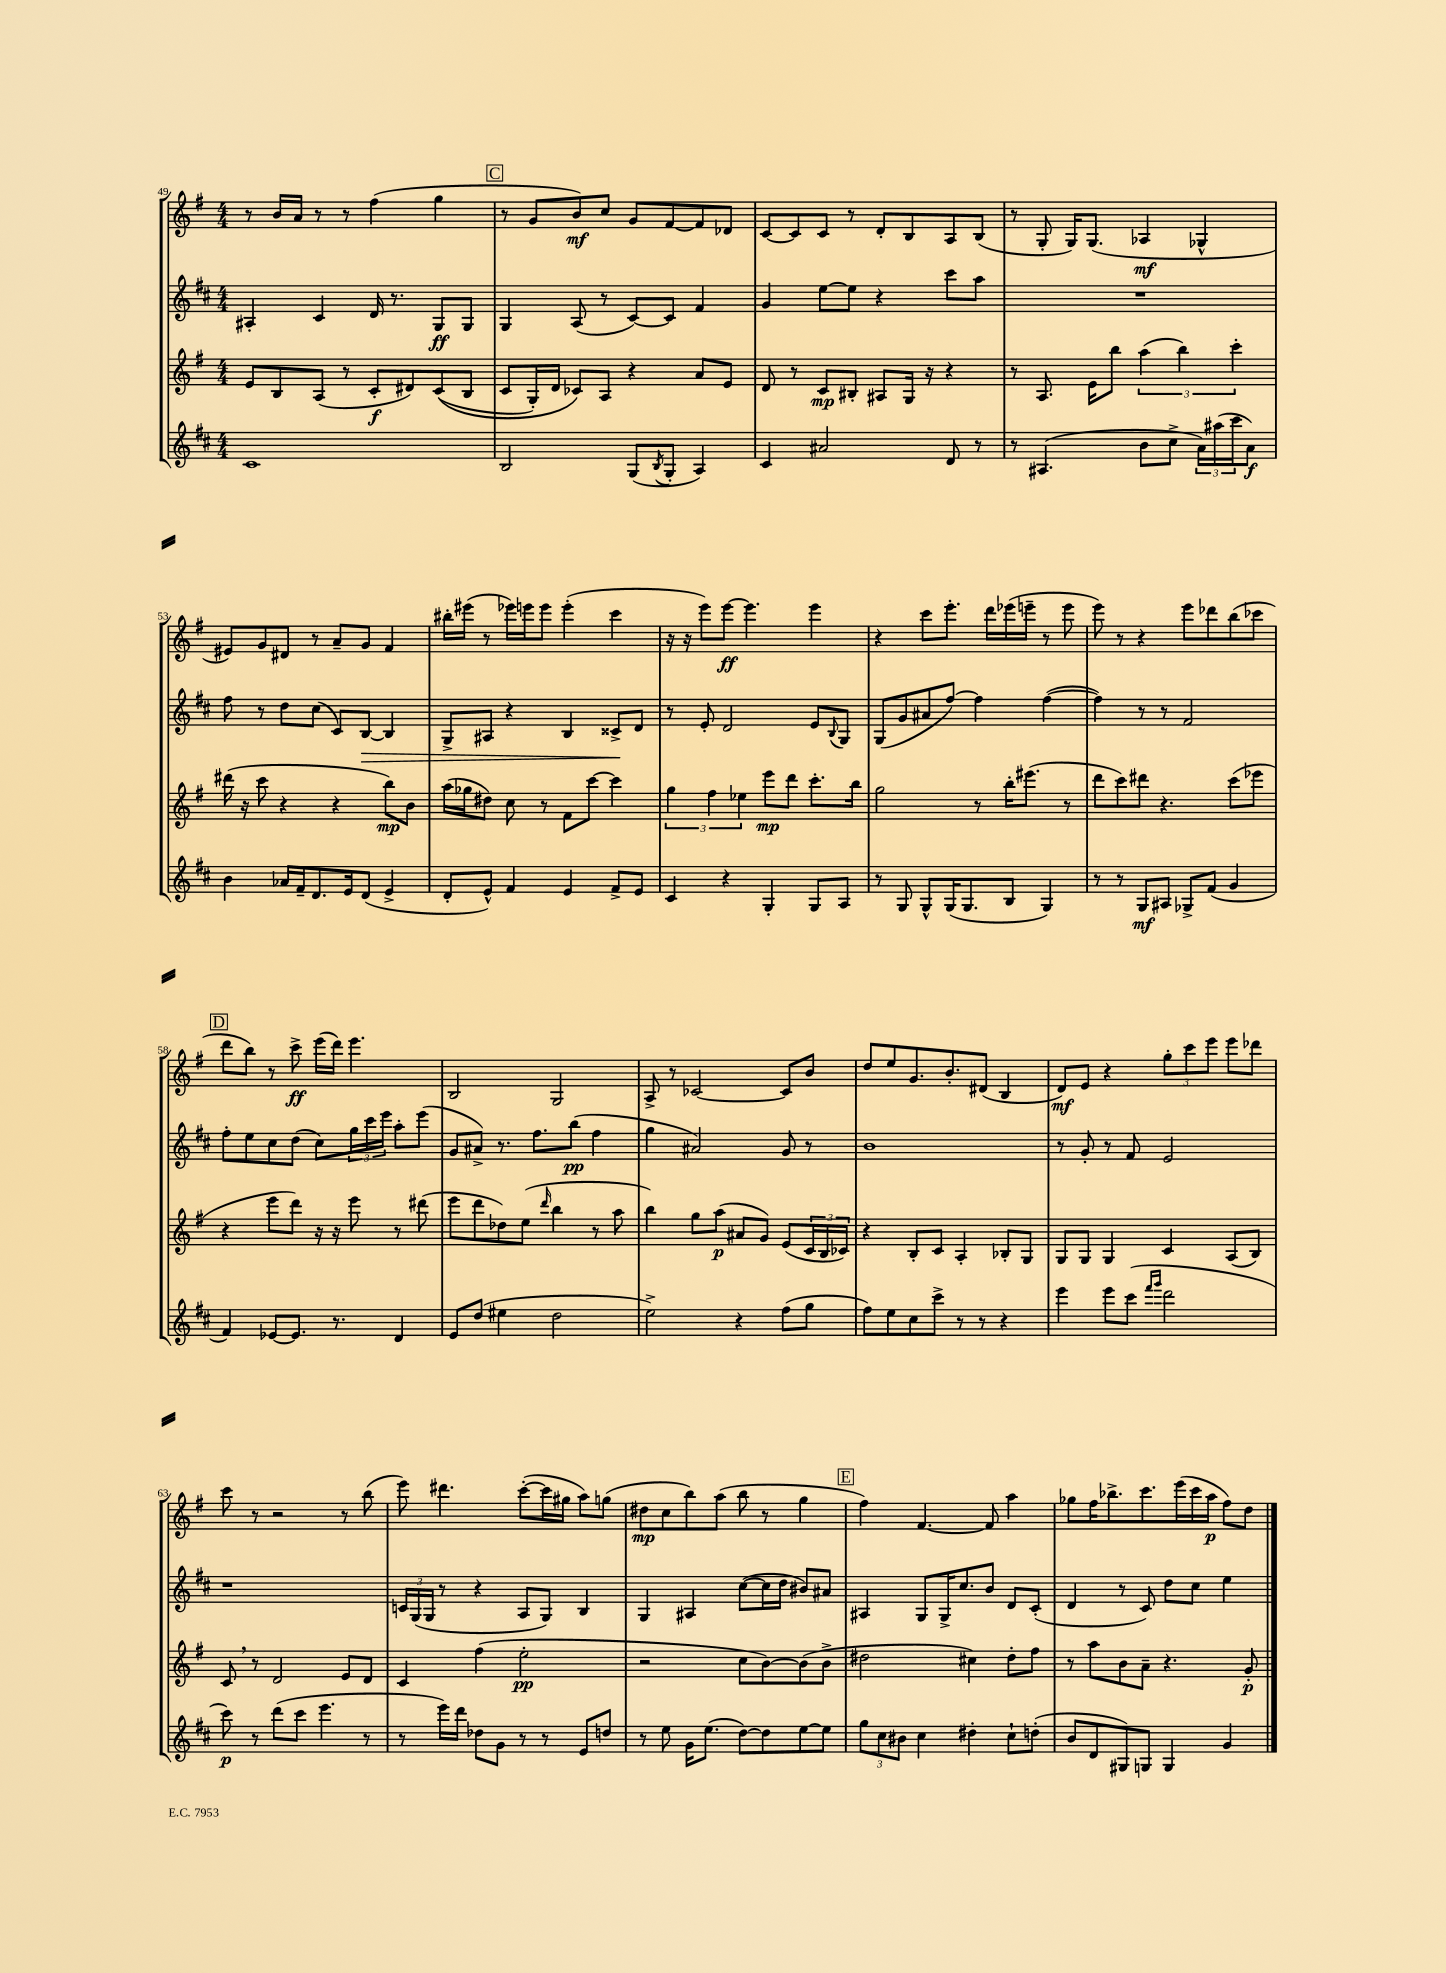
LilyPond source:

<<
\new StaffGroup <<
\new Staff = "s0" {
    \clef treble \key g \major \numericTimeSignature \time 4/4
    r8 b'16 a'16 r8 r8 fis''4( g''4 |
    \mark \markup { \box "C" } r8 g'8 b'8\mf) c''8 g'8 fis'8~ fis'8 des'8 |
    c'8~ c'8 c'8 r8 d'8-. b8 a8 b8( |
    r8 g8-. g16) g8.( aes4\mf ges4-^ |
    eis'8) g'8 dis'8 r8 a'8-- g'8 fis'4 |
    bis''16-. eis'''16( r8 ees'''16) e'''16 e'''8 e'''4-.( c'''4 |
    r16 r16 e'''8) e'''8~\ff e'''4. e'''4 |
    r4 c'''8 e'''8.-. d'''16 ees'''16( e'''16-- r8 e'''8 |
    e'''8) r8 r4 e'''8 des'''8 b''8( ces'''8 |
    \mark \markup { \box "D" } d'''8 b''8) r8 c'''8->\ff e'''16( d'''16) e'''4. |
    b2 g2 |
    a8-> r8 ces'2~ ces'8 b'8 |
    d''8 e''8 g'8. b'8.-. dis'8( b4 |
    d'8\mf) e'8 r4 \tuplet 3/2 { g''8-. c'''8 e'''8 } e'''8 des'''8 |
    c'''8 r8 r2 r8 b''8( |
    e'''8) dis'''4. c'''8~-.( c'''16 gis''16 a''8) g''8( |
    dis''8\mp c''8 b''8) a''8( b''8 r8 g''4 |
    \mark \markup { \box "E" } fis''4) fis'4.~ fis'8 a''4 |
    ges''8 fis''16 bes''8.-> c'''8. e'''16( c'''16 a''16\p fis''8) d''8 \bar "|." |
}
\new Staff = "s1" {
    \clef treble \key d \major \numericTimeSignature \time 4/4
    ais4-. cis'4 d'16 r8. g8\ff g8 |
    \mark \markup { \box "C" } g4 a8( r8 cis'8~) cis'8 fis'4 |
    g'4 e''8~ e''8 r4 cis'''8 a''8 |
    R1 |
    fis''8 r8 d''8 cis''8( cis'8) b8~\> b4 |
    g8-> ais8 r4 b4 cisis'8->\! d'8 |
    r8 e'8-. d'2 e'8 \appoggiatura { b8 } g8 |
    g8( g'8 ais'8 fis''8~) fis''4 fis''4~( |
    fis''4) r8 r8 fis'2 |
    \mark \markup { \box "D" } fis''8-. e''8 cis''8 d''8( cis''8) \tuplet 3/2 { g''16 cis'''16 e'''16 } a''8-. e'''8( |
    g'8 ais'8->) r8. fis''8. b''8\pp( fis''4 |
    g''4 ais'2) g'8 r8 |
    b'1 |
    r8 g'8-. r8 fis'8 e'2 |
    r1 |
    \tuplet 3/2 { c'16 g16( g16 } r8 r4 a8 g8) b4 |
    g4 ais4 cis''8~( cis''16 d''16 bis'8) ais'8 |
    \mark \markup { \box "E" } ais4 g8 g16-> cis''8. b'8 d'8 cis'8-.( |
    d'4 r8 cis'8) d''8 cis''8 e''4 \bar "|." |
}
\new Staff = "s2" {
    \clef treble \key g \major \numericTimeSignature \time 4/4
    e'8 b8 a8( r8 c'8-.\f dis'8) c'8(\( b8 |
    \mark \markup { \box "C" } c'8 g16-.) d'16 ces'8\) a8 r4 a'8 e'8 |
    d'8 r8 c'8\mp bis8-. ais8 g16 r16 r4 |
    r8 a8. e'16 b''8 \tuplet 3/2 { a''4( b''4) c'''4-. } |
    dis'''16( r16 c'''8 r4 r4 b''8\mp) b'8 |
    a''16( ges''16 dis''8) c''8 r8 fis'8 c'''8~ c'''4 |
    \tuplet 3/2 { g''4 fis''4 ees''4 } e'''8\mp d'''8 c'''8.-. b''16 |
    g''2 r8 b''16-. eis'''8.( r8 |
    d'''8 c'''8) dis'''8 r4. c'''8( ees'''8 |
    \mark \markup { \box "D" } r4 e'''8 d'''8) r16 r16 e'''8 r8 dis'''8( |
    e'''8 d'''8 des''8) e''8( \grace { d'''16 } b''4 r8 a''8 |
    b''4) g''8 a''8\p( ais'8 g'8) e'8( \tuplet 3/2 { c'16 b16 ces'16) } |
    r4 b8-. c'8 a4-. bes8-. g8 |
    g8 g8 g4 c'4 a8( b8) |
    c'8 \breathe r8 d'2 e'8 d'8 |
    c'4 fis''4( e''2-.\pp |
    r2 c''8 b'8~) b'8( b'8-> |
    \mark \markup { \box "E" } dis''2 cis''4) dis''8-. fis''8 |
    r8 a''8 b'8 a'8-- r4. g'8-.\p \bar "|." |
}
\new Staff = "s3" {
    \clef treble \key d \major \numericTimeSignature \time 4/4
    cis'1 |
    \mark \markup { \box "C" } b2 g8( \acciaccatura { b8 } g8-. a4) |
    cis'4 ais'2 d'8 r8 |
    r8 ais4.( b'8 cis''8-> \tuplet 3/2 { a'16) ais''16( cis'''16 } a'8\f) |
    b'4 aes'16 fis'16-- d'8. e'16 d'8( e'4-> |
    d'8-. e'8-^) fis'4 e'4 fis'8-> e'8 |
    cis'4 r4 g4-. g8 a8 |
    r8 g8 g8-^ g16( g8. b8 g4) |
    r8 r8 g8\mf ais8 ges8-> fis'8( g'4 |
    \mark \markup { \box "D" } fis'4) ees'8~ ees'8. r8. d'4 |
    e'8 d''8( eis''4 d''2 |
    e''2->) r4 fis''8( g''8 |
    fis''8) e''8 cis''8 cis'''8-> r8 r8 r4 |
    e'''4 e'''8 cis'''8( \grace { fis'''16 g'''16 } d'''2 |
    cis'''8\p) r8 d'''8( cis'''8 e'''4. r8 |
    r8 e'''16) d'''16 des''8 g'8 r8 r8 e'8 d''8 |
    r8 e''8 g'16 e''8.( d''8~) d''8 e''8~ e''8 |
    \mark \markup { \box "E" } \tuplet 3/2 { g''8 cis''8 bis'8 } cis''4 dis''4-. cis''8-! d''8-.( |
    b'8 d'8 gis8) g8 g4 g'4 \bar "|." |
}
>>
>>
\layout { \context { \Score currentBarNumber = #49 } }
